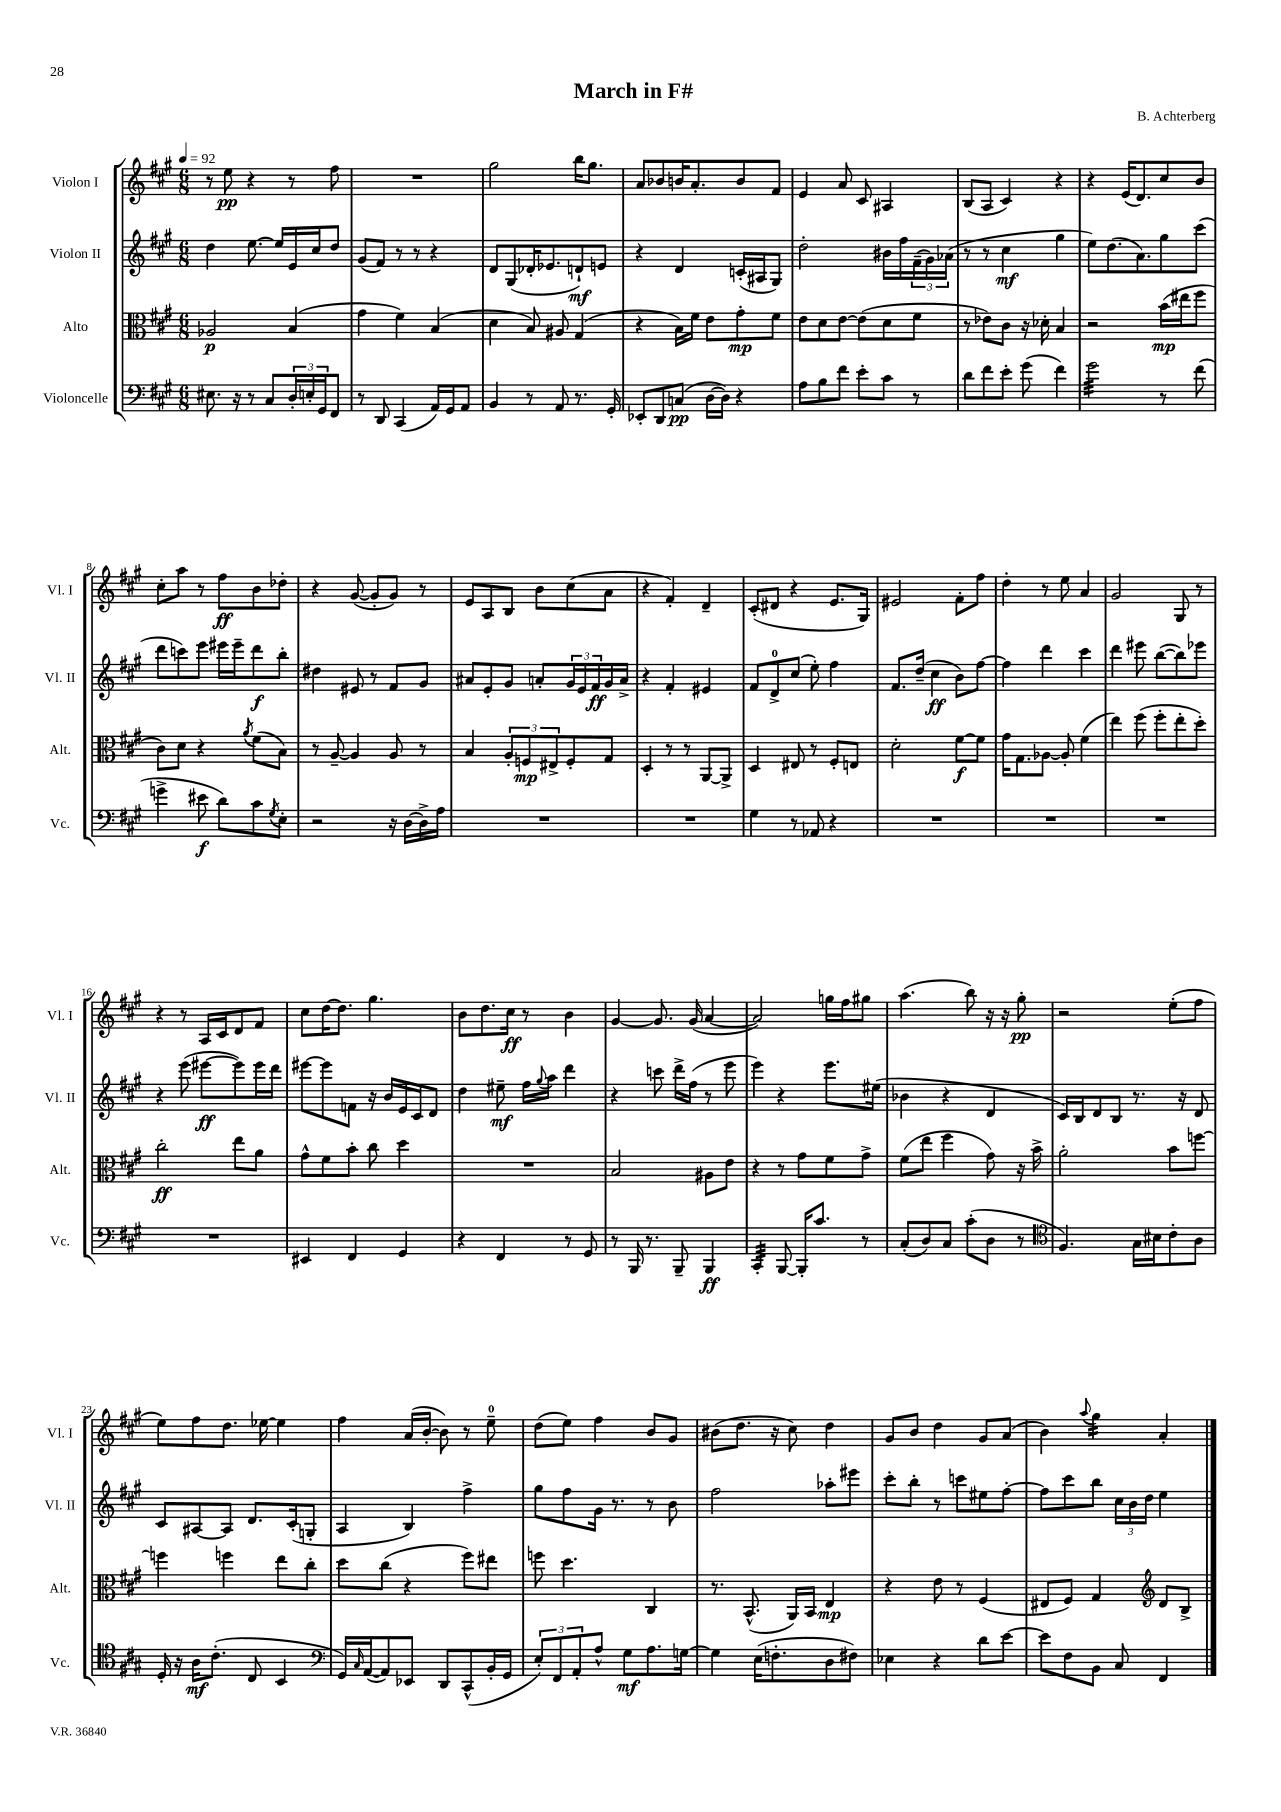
\header { title = "March in F#" composer = "B. Achterberg" }
<<
\new StaffGroup <<
\new Staff = "s0" \with { instrumentName = "Violon I" shortInstrumentName = "Vl. I" } {
    \clef treble \key a \major \numericTimeSignature \time 6/8 \tempo 4 = 92
    r8 e''8\pp r4 r8 fis''8 |
    R2. |
    gis''2 b''16 gis''8. |
    a'8 bes'8 b'16 a'8.-. b'8 fis'8 |
    e'4 a'8 cis'8 ais4 |
    b8( a8 cis'4) r4 |
    r4 e'16( d'8.) cis''8 b'8 |
    cis''8-. a''8 r8 fis''8\ff b'8 des''8-. |
    r4 gis'8~( gis'8-. gis'8) r8 |
    e'8 a8 b8 b'8 cis''8( a'8 |
    r4 fis'4-.) d'4-- |
    cis'8-.( dis'8 r4 e'8. gis16) |
    eis'2 fis'8-. fis''8 |
    d''4-. r8 e''8 a'4 |
    gis'2 gis8 r8 |
    r4 r8 a16 cis'16 d'8 fis'8 |
    cis''8 d''16~ d''8. gis''4. |
    b'8 d''8. cis''16\ff r8 b'4 |
    gis'4~ gis'8. gis'16( a'4~ |
    a'2) g''16 fis''16 gis''8 |
    a''4.( b''8) r16 r16 gis''8-.\pp |
    r2 e''8-.( fis''8 |
    e''8) fis''8 d''8. ees''16~ ees''4 |
    fis''4 a'16( b'16~-. b'8) r8 e''8-0-- |
    d''8( e''8) fis''4 b'8 gis'8 |
    bis'8( d''8. r16 cis''8) d''4 |
    gis'8 b'8 d''4 gis'8 a'8( |
    b'4) \appoggiatura { a''8 } gis''4:16 a'4-. \bar "|." |
}
\new Staff = "s1" \with { instrumentName = "Violon II" shortInstrumentName = "Vl. II" } {
    \clef treble \key a \major \numericTimeSignature \time 6/8
    d''4 e''8.~ e''16 e'16 cis''16 d''8 |
    gis'8( fis'8) r8 r8 r4 |
    d'8 gis8( des'16-. ees'8. d'8-!\mf) e'8 |
    r4 d'4 c'16-.( ais16 gis8) |
    d''2-. bis'16 fis''16 \tuplet 3/2 { fis'16--( gis'16) aes'16( } |
    r8 r8 cis''4\mf gis''4 |
    e''8) d''8.( a'8.) gis''8 cis'''8( |
    d'''8 c'''8) e'''8 eis'''16 eis'''16-- d'''8\f b''8-. |
    dis''4 eis'8 r8 fis'8 gis'8 |
    ais'8 e'8-. gis'8 a'8-. \tuplet 3/2 { gis'16 e'16 fis'16\ff } gis'16 a'16-> |
    r4 fis'4-. eis'4 |
    fis'8 d'8-0-> cis''8( e''8-.) fis''4 |
    fis'8. d''16--( cis''4\ff b'8) fis''8~ |
    fis''4 d'''4 cis'''4 |
    d'''4 eis'''8 b''8~( b''8) ees'''8 |
    r4 e'''8( eis'''8~\ff eis'''8) eis'''16 d'''16 |
    eis'''8~ eis'''8 f'8 r16 b'16 e'16 cis'16 d'8 |
    d''4 eis''8--\mf fis''16 \appoggiatura { gis''8 } a''16 d'''4 |
    r4 c'''8 d'''16-> fis''16( r8 e'''8 |
    e'''4) r4 e'''8. eis''16( |
    bes'4 r4 d'4 |
    cis'16) b16 d'8 b8 r8. r16 d'8 |
    cis'8 ais8~ ais8 d'8. cis'16-.( g8-. |
    a4 b4) fis''4-> |
    gis''8 fis''8 gis'16 r8. r8 b'8 |
    fis''2 aes''8-. eis'''8 |
    cis'''8-. b''8-. r8 c'''8 eis''8 fis''8~-. |
    fis''8 cis'''8 b''8 \tuplet 3/2 { cis''16 b'16 d''16 } e''4 \bar "|." |
}
\new Staff = "s2" \with { instrumentName = "Alto" shortInstrumentName = "Alt." } {
    \clef alto \key a \major \numericTimeSignature \time 6/8
    aes2\p b4( |
    gis'4 fis'4) b4( |
    d'4 b8) ais8 gis4( |
    r4 b16) fis'16 e'8 gis'8-.\mp fis'8 |
    e'8 d'8 e'8~ e'8( d'8 fis'8 |
    r8 ees'8) cis'8 r16 des'16-. b4 |
    r2 b'16\mp( eis''16 fis''8 |
    cis'8) d'8 r4 \acciaccatura { a'8 } fis'8( b8) |
    r8 a8~-- a4 a8 r8 |
    b4 \tuplet 3/2 { a8-. f8\mp eis8-> } f8-. gis8 |
    d4-. r8 r8 a,8~ a,8-> |
    d4 eis8 r8 fis8-. e8 |
    d'2-. fis'8~\f fis'8 |
    gis'16 gis8. aes8~ aes8-. fis'4( |
    e''4) fis''8( fis''8-. e''8-. d''8-.) |
    cis''2-.\ff e''8 a'8 |
    gis'8-^ fis'8 b'8-. cis''8 d''4 |
    R2. |
    b2 ais8 e'8 |
    r4 r8 gis'8 fis'8 gis'8-> |
    fis'8( e''8 fis''4 gis'8) r16 b'16-> |
    a'2-. b'8 f''8~ |
    f''4 f''4 e''8 cis''8-. |
    d''8 cis''8( r4 fis''8) eis''8 |
    f''8 d''4. cis4 |
    r8. b,8.-^( a,16) b,16 e4\mp |
    r4 e'8 r8 fis4( |
    eis8 fis8) gis4 \clef treble d'8 b8-> \bar "|." |
}
\new Staff = "s3" \with { instrumentName = "Violoncelle" shortInstrumentName = "Vc." } {
    \clef bass \key a \major \numericTimeSignature \time 6/8
    eis8. r16 r8 cis8 \tuplet 3/2 { d16-. e16-. gis,16 } fis,8 |
    r8 d,8 cis,4( a,16) gis,16 a,8 |
    b,4 r8 a,8 r8. gis,16-. |
    ees,8-. d,8 c8\pp( d16~ d16) r4 |
    a8 b8 fis'8 e'8-. cis'8 r8 |
    d'8 fis'8 e'8-. gis'8( fis'4) |
    gis'2:32 r8 fis'8( |
    g'4-> eis'8\f d'8) cis'8 \acciaccatura { gis8 } e8-. |
    r2 r16 d16~ d16-> a16 |
    R2. |
    R2. |
    gis4 r8 aes,8 r4 |
    R2. |
    R2. |
    R2. |
    R2. |
    eis,4 fis,4 gis,4 |
    r4 fis,4 r8 gis,8 |
    r8 b,,16 r8. b,,8-- b,,4\ff |
    cis,4:32-. b,,8~ b,,16-. cis'8. r8 |
    cis8-.( d8) cis8 cis'8-.( d8 r8 |
    \clef tenor fis4.) gis16 bis16 cis'8-. a8 |
    d16-. r16 a16\mf cis'8.-.( cis8 b,4 |
    \clef bass gis,16) \grace { cis16 } a,16~( a,8) ees,8 d,8 cis,8-^( b,16-. gis,16 |
    \tuplet 3/2 { e8-.) fis,8 a,8-. } a8-^ gis8\mf a8. g16~ |
    g4 e16( f8.-. d8 fis8) |
    ees4 r4 d'8 e'8~ |
    e'8 fis8 b,8 cis8 fis,4 \bar "|." |
}
>>
>>
